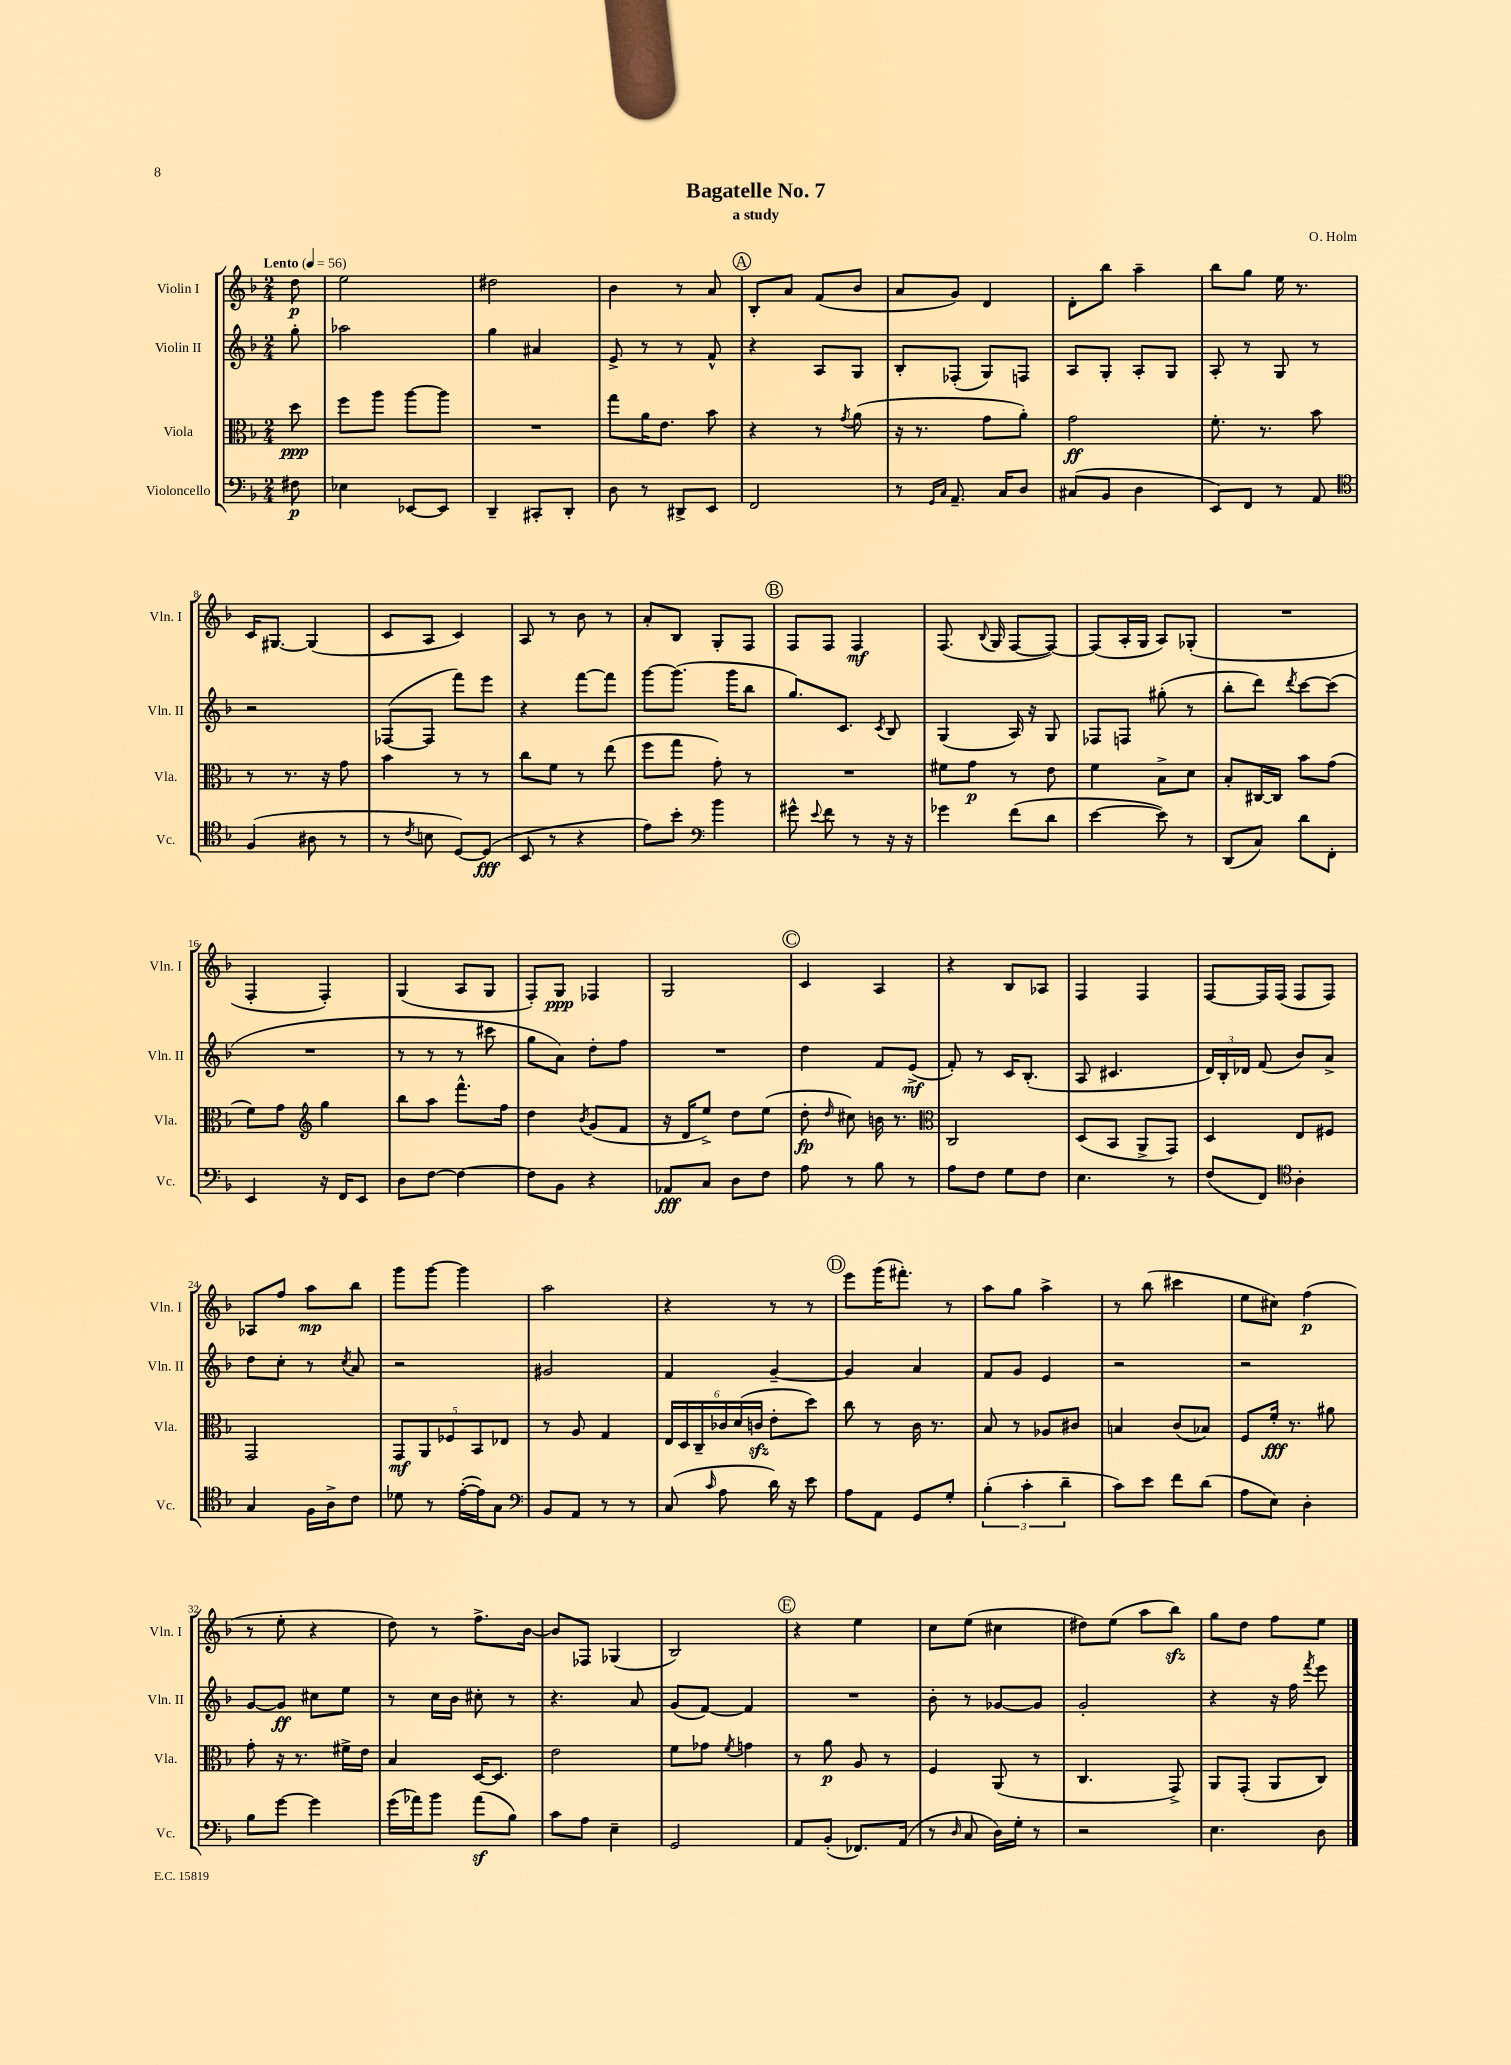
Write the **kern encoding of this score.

**kern	**kern	**kern	**kern
*staff4	*staff3	*staff2	*staff1
*clefF4	*clefC3	*clefG2	*clefG2
*k[b-]	*k[b-]	*k[b-]	*k[b-]
*M2/4	*M2/4	*M2/4	*M2/4
*MM56	*MM56	*MM56	*MM56
8F#	8dd	8gg'	8dd
=	=	=	=
4E-	8ff	2aa-	2ee
.	8aa	.	.
[8EE-	[8aa	.	.
8EE-]	8aa]	.	.
=	=	=	=
4DD~	2r	4gg	2dd#
8CC#'	.	4a#	.
8DD'	.	.	.
=	=	=	=
8D	8gg	8e^	4b-
8r	16a	8r	.
.	8.e	.	.
8DD#^	.	8r	8r
8EE	8b-	8f^^	8a
=	=	=	=
2FF	4r	4r	8B-'
.	.	.	8a
.	8r	8A	(8f
.	8qg	.	.
.	(8a	8G	8b-
=	=	=	=
8r	16r	8B-'	8a
.	8.r	.	.
16qqGG	.	.	.
16qqC	.	.	.
8.AA~	.	(8F-'	8g)
.	8g	8G)	4d
16C	.	.	.
8D	8a')	8F	.
=	=	=	=
(8C#	2g	8A	8d'
8BB-	.	8G'	8bb-
4D	.	8A'	4aa~
.	.	8G	.
=	=	=	=
8EE)	8.f'	8A'	8bb-
8FF	.	8r	8gg
.	8.r	.	.
8r	.	8G	16ee
.	.	.	8.r
8AA	8b-	8r	.
=	=	=	=
*clefC4	*	*	*
(4F	8r	2r	16c
.	.	.	[8.G#
.	8.r	.	.
8A#	.	.	(4G#]
.	16r	.	.
8r	8g	.	.
=	=	=	=
8r	4b-	([8F-	8c
8qc	.	.	.
8B	.	8F-]	8A
[8D)	8r	8fff)	4c)
(8D]	8r	8eee	.
=	=	=	=
8BB-	8cc	4r	8A
8r	8f	.	8r
4r	8r	[8fff	8b-
.	(8ee	8fff]	8r
=	=	=	=
8e)	8ff	[8ggg	8a'
8b-'	8gg	(8.ggg]	8B-
*clefF4	*	*	*
4b-	8g')	.	8G'
.	.	16ggg	.
.	8r	8bb-	8F
=	=	=	=
8g#^^	2r	8.gg)	8F
8qqe	.	.	.
8f	.	.	8F
.	.	8.c	.
8r	.	.	4F
.	.	8qc	.
16r	.	8B-	.
16r	.	.	.
=	=	=	=
4g-	8f#	(4G	(8.F
.	8g	.	.
.	.	.	8qqB-
.	.	.	16G
(8f	8r	16A)	[8F
.	.	16r	.
8d	8e	8G	8F_)
=	=	=	=
[4e	4f	8F-	(8F]
.	.	8F	16A'
.	.	.	16G
8e])	8B-^	(8gg#'	8A)
8r	8d	8r	(8G-'
=	=	=	=
(8DD	8B-'	8bb-'	2r
8C)	[16C#	8ddd)	.
.	16C#]	.	.
.	.	8qddd	.
8d	8b-	[8ccc	.
8FF'	(8g	(8ccc]	.
=	=	=	=
4EE	8f)	2r	4F'
.	8g	.	.
*	*clefG2	*	*
16r	4gg	.	4F')
16FF	.	.	.
8EE	.	.	.
=	=	=	=
8D	8bb-	8r	(4G
[8F	8aa	8r	.
4F_	8.fff^^	8r	8A
.	.	8ccc#	8G
.	16ff	.	.
=	=	=	=
8F]	4dd	8gg	8F')
8BB-	.	8a)	8G
.	8qb-	.	.
4r	(8g	8dd'	4F-
.	8f	8ff	.
=	=	=	=
8AA-	16r	2r	2G
.	16d	.	.
8C	8ee^)	.	.
8D	8dd	.	.
8F	(8ee	.	.
=	=	=	=
8A	8dd'	4dd	4c
.	16qqdd	.	.
8r	8cc#)	.	.
8B-	16b	8f	4A
.	8.r	.	.
8r	.	(8e^	.
=	=	=	=
*	*clefC3	*	*
8A	2C	8f')	4r
8F	.	8r	.
8G	.	16c	8B-
.	.	(8.B-'	.
8F	.	.	8A-
=	=	=	=
4.E	(8D	8A	4F
.	8BB-	4.c#	.
.	8AA^	.	4F
8r	8GG)	.	.
=	=	=	=
(8F	4D	24d)	[8F
.	.	24B-'	.
.	.	24d-	.
8FF)	.	(8f	16F]
.	.	.	(16F
*clefC4	*	*	*
4A'	8E	8b-)	8F
.	8F#	8a^	8F)
=	=	=	=
4G	2GG	8dd	8A-
.	.	8cc'	8ff
16F	.	8r	8aa
16A^	.	.	.
.	.	8qcc	.
8c	.	8a	8bb-
=	=	=	=
8d-	10GG	2r	8ggg
.	10AA	.	.
8r	.	.	[8ggg
.	10F-	.	.
([16e'	.	.	4ggg]
.	10BB-	.	.
16e])	.	.	.
8G	.	.	.
.	10E-	.	.
=	=	=	=
*clefF4	*	*	*
8BB-	8r	2g#	2aa
8AA	8A	.	.
8r	4G	.	.
8r	.	.	.
=	=	=	=
(8C	24E	4f	4r
.	24D	.	.
.	24C~	.	.
16qqc	.	.	.
8A	24c-	.	.
.	(24d	.	.
.	24c	.	.
16d)	8e'	[4g~	8r
16r	.	.	.
8e	8dd)	.	8r
=	=	=	=
8A	8cc	4g]	8eee
8AA	8r	.	(16ggg
.	.	.	8.fff#')
8GG	16c	4a	.
.	8.r	.	.
8G'	.	.	8r
=	=	=	=
(6B-'	8B-	8f	8aa
.	8r	8g	8gg
6c'	.	.	.
.	8A-	4e	4aa^
6d~	.	.	.
.	8c#	.	.
=	=	=	=
8c)	4B	2r	8r
8e	.	.	(8bb-
8f	(8c	.	4ccc#
(8d	8B-)	.	.
=	=	=	=
8A	8F	2r	8ee
8E)	16f'	.	8cc#)
.	8.r	.	.
4D'	.	.	(4ff
.	8a#	.	.
=	=	=	=
8B-	8g'	[8g	8r
[8g	16r	8g]	8ee'
.	8.r	.	.
4g]	.	8cc#	4r
.	16f#^	8ee	.
.	16e	.	.
=	=	=	=
(16g	4B-	8r	8dd)
16a-)	.	.	.
8b-	.	16cc	8r
.	.	16b-	.
(8a-	[16D	8cc#'	8.ff^
.	8.D]	.	.
8B-)	.	8r	.
.	.	.	[16b-
=	=	=	=
8c	2e	4.r	8b-]
8A	.	.	8F-
4E~	.	.	(4G-
.	.	8a	.
=	=	=	=
2GG	8f	(8g	2B-)
.	8g-	[8f)	.
.	8qf	.	.
.	4g	4f]	.
=	=	=	=
8AA	8r	2r	4r
(8BB-'	8a	.	.
8.FF-)	8A	.	4ee
.	8r	.	.
(16AA	.	.	.
=	=	=	=
8r	4F	8b-'	8cc
16qqD	.	.	.
8C	.	8r	(8ee
16D)	(8AA	[8g-	4cc#
16G'	.	.	.
8r	8r	8g-]	.
=	=	=	=
2r	4.C	2g'	8dd#)
.	.	.	(8ee
.	.	.	8aa
.	8GG^)	.	8bb-)
=	=	=	=
4.E	8AA	4r	8gg
.	(8GG'	.	8dd
.	8AA	16r	8ff
.	.	16ff	.
.	.	8qfff	.
8D	8C)	8eee	8ee
==	==	==	==
*-	*-	*-	*-
